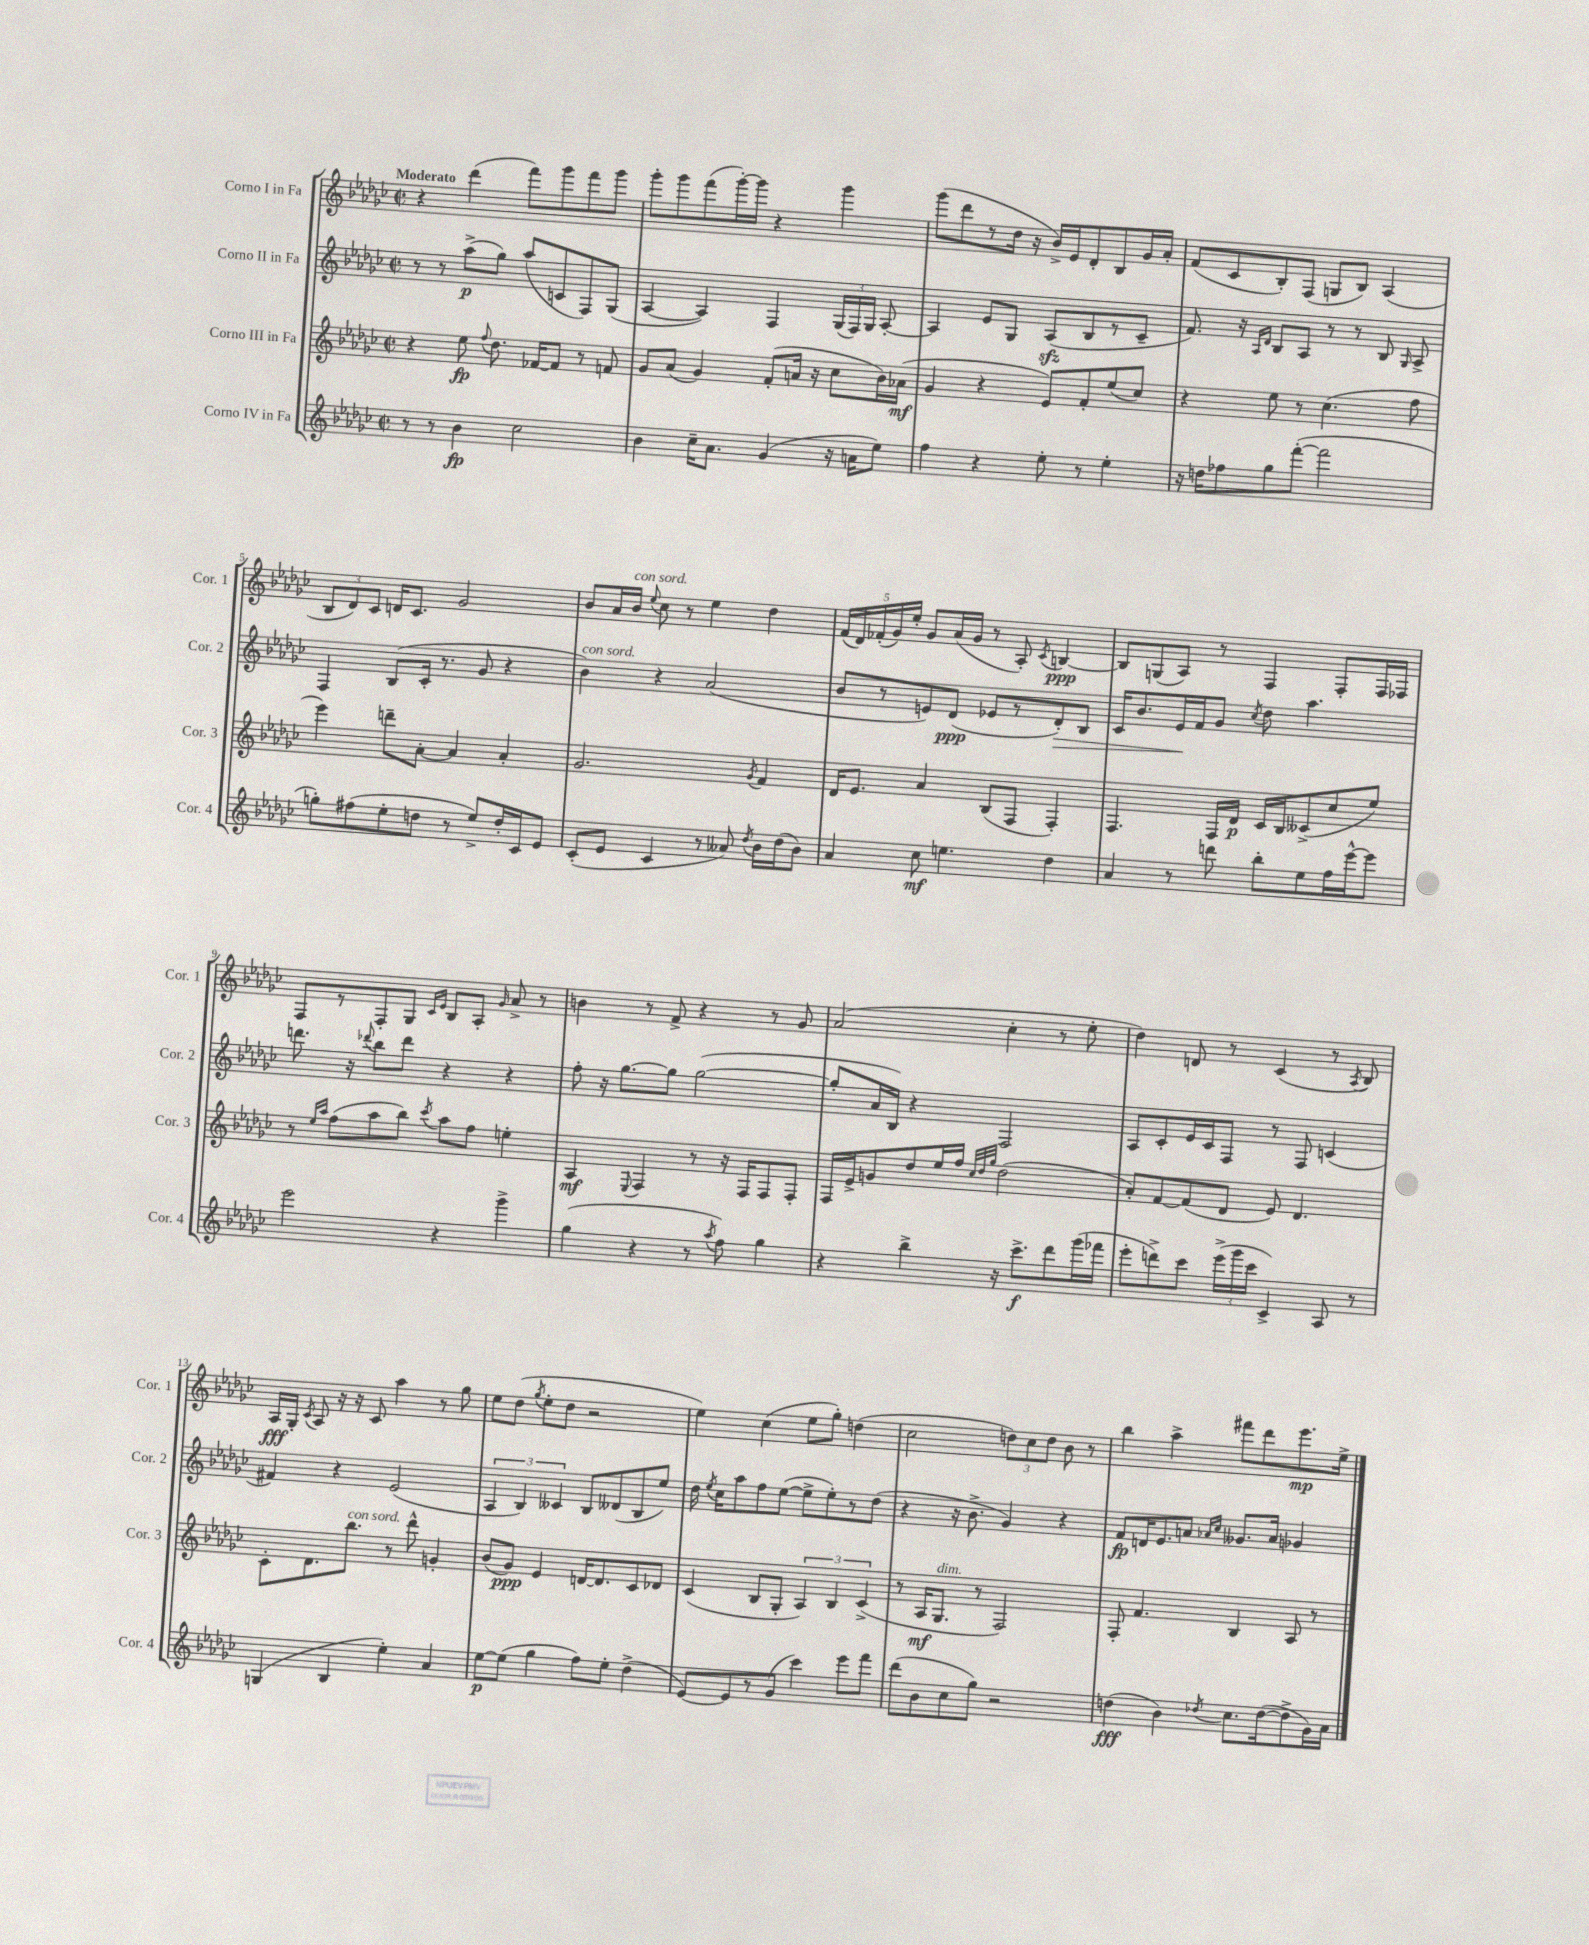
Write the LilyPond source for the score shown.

<<
\new StaffGroup <<
\new Staff = "s0" \with { instrumentName = "Corno I in Fa" shortInstrumentName = "Cor. 1" } {
    \clef treble \key ges \major \defaultTimeSignature \time 2/2 \tempo "Moderato"
    \autoBeamOff r4 des'''4( f'''8[) ges'''8 f'''8 ges'''8] |
    ges'''8[-. ges'''8 f'''8( ges'''16~-.) ges'''16] r4 ges'''4 |
    ges'''8[( des'''8 r8 des''16] r16 bes'16[->) ees'16 des'8-. bes8 ges'16 aes'16]-. |
    f'8[( ces'8 bes8-.) f8]( g8[ bes8]) aes4( |
    \tuplet 3/2 { bes8[ des'8) ces'8] } d'16[ ces'8.] ges'2 |
    bes'8[ aes'16 bes'16]^\markup { \italic "con sord." } \appoggiatura { ees''8 } ces''8 r8 ees''4 des''4 |
    \tuplet 5/4 { f'16[( des'16) fes'16-.( ges'16) ees''16]-. } ges'8[ aes'16( ges'16] r8 aes8-.) \acciaccatura { ces'8 } b4~\ppp |
    b8[ g8( aes8]) r8 f4 f8[-. f16 fes16] |
    f8[ r8 f8-. ges8] \grace { ces'16[ ees'16] } bes8[ aes8]-. \grace { ges'16 } aes'8-> r8 |
    b'4 r8 f'8-> r4 r8 ges'8 |
    aes'2( ces''4-. r8 ees''8-. |
    des''4) d'8 r8 ces'4( r8 \acciaccatura { aes8 } bes8) |
    aes16[\fff ges16]-. \acciaccatura { ces'8 } aes8 r16 r16 ces'8 aes''4 r8 ges''8 |
    ees''8[ des''8]( \acciaccatura { ges''8 } ees''8[-. des''8] r2 |
    ees''4) ces''4( ees''8[ ges''8]-.) d''4( |
    ces''2 \tuplet 3/2 { d''8[) ces''8 d''8] } bes'8 r8 |
    bes''4 aes''4-> fis'''8[ des'''8 ees'''8.\mp ees''16]-> \bar "|." |
}
\new Staff = "s1" \with { instrumentName = "Corno II in Fa" shortInstrumentName = "Cor. 2" } {
    \clef treble \key ges \major \defaultTimeSignature \time 2/2
    \autoBeamOff r8 r8 aes''8[->\p( ges''8]) aes''8[( c'8 f8) ges8]( |
    aes4~ aes4) f4 \tuplet 3/2 { ges16[( f16) ges16] } aes8~-. |
    aes4 ees'8[ ges8] aes8[\sfz( bes8 r8 ces'8]-- |
    f'8.) r16 \grace { aes16[ des'16] } bes8[ aes8] r8 r8 bes8 \grace { ges16 } aes8-> |
    f4 bes8[( ces'16]-. r8. ges'8 r4 |
    bes'4^\markup { \italic "con sord." }) r4 aes'2( |
    bes'8[ r8 e'8) des'8]\ppp( ees'8[ r8 des'8-.\>) bes8] |
    ces'16[ bes'8. ees'16\! f'16 ges'8] \acciaccatura { ces''8 } des''8 aes''4. |
    d'''8. r16 \appoggiatura { des'''8 } bes''8[ des'''8] r4 r4 |
    f''8-. r16 ges''8.[~ ges''8] ges''2~( |
    ges''8[-. aes'16 bes16]) r4 f2 |
    aes8[ ces'8-. ees'16 ces'16 f8] r8 f8 c'4( |
    fis'4) r4 ees'2( |
    \tuplet 3/2 { aes4 bes4) ceses'4 } bes8[ deses'8( bes8 ees''8]) |
    des''16 \acciaccatura { ees''8 } ces''16[ aes''8 f''8 ees''8]~( ees''8[-> ees''8-.) r8 des''8]( |
    r4 r16 bes'8.-> ges'4) r4 |
    f'8[\fp d'16 ees'8. a'8] \grace { aes'16[ ces''16] } geses'8.[ aes'16] ges'4 \bar "|." |
}
\new Staff = "s2" \with { instrumentName = "Corno III in Fa" shortInstrumentName = "Cor. 3" } {
    \clef treble \key ges \major \defaultTimeSignature \time 2/2
    \autoBeamOff r4 ees''8\fp \appoggiatura { f''8 } des''8. fes'16[~ fes'8] r8 f'8 |
    ges'8[ aes'8]( ges'4) f'8[-.( a'16] r16 ces''8[ bes'16) aes'16]\mf( |
    ges'4 r4 ees'8[) f'8-. ees''8( ces''8]) |
    r4 ees''8 r8 ces''4.( f''8 |
    ees'''4) d'''8[-- aes'8]~-. aes'4 aes'4-. |
    ges'2. \acciaccatura { ges'8 } f'4 |
    des'16[ ees'8.] aes'4 bes8[( f8] f4-.) |
    f4. f16[ des'16]\p ces'16[ bes16 ceses'8->( ces''8 ees''8]) |
    r8 \grace { ees''16[ aes''16] } f''8[( aes''8 bes''8]) \acciaccatura { ces'''8 } aes''8[ f''8] e''4-. |
    aes4\mf \appoggiatura { ees8 } f4 r8 r16 f16[ f8 f8]-. |
    f16[ ees'16-> g'8 des''8 ees''16 f''16] \grace { ces''32[ des''32 ges''32] } des''2( |
    aes'8[-.) f'8~ f'8( des'8] ees'8) des'4. |
    ces'8[-. des'8. bes''8.]^\markup { \italic "con sord." } r8 des'''8-^ g'4-. |
    bes'8[( ges'8]\ppp) ees'4 d'16[~ d'8. ces'8 des'8] |
    ces'4( bes8[ ges8]-. \tuplet 3/2 { aes4) bes4 ces'4->( } |
    r8 aes16[\mf ges8.]^\markup { \italic "dim." } r8 f2) |
    f8-. f'4. bes4 aes8 r8 \bar "|." |
}
\new Staff = "s3" \with { instrumentName = "Corno IV in Fa" shortInstrumentName = "Cor. 4" } {
    \clef treble \key ges \major \defaultTimeSignature \time 2/2
    \autoBeamOff r8 r8 bes'4\fp ces''2 |
    bes'4 ces''16[-- aes'8.] ges'4( r16 a'16[ ees''8]) |
    f''4 r4 ees''8-. r8 ees''4-. |
    r16 d''16[ fes''8 ges''8 f'''8]~-.( f'''2 |
    g''8[-.) fis''8( ees''8-. d''8] r8 ees''8[->) d''16-. ces'16 ees'8] |
    ces'8[-.( ees'8] ces'4 r8 aeses'8) \acciaccatura { des''8 } bes'16[ des''16( bes'8]) |
    aes'4 ces''8\mf e''4. des''4 |
    aes'4 r8 d'''8 bes''8[-. ees''8 f''16 ees'''16~-^ ees'''8] |
    ees'''2 r4 ges'''4-> |
    ges''4( r4 r8 \acciaccatura { aes''8 } f''8) ges''4 |
    r4 bes''4-> r16 ces'''8.[->\f des'''8 ges'''16( fes'''16] |
    ees'''8[-. d'''8->) ces'''8] \tuplet 3/2 { ees'''16[->( ges'''16 ces'''16] } ces'4->) aes8 r8 |
    g4( bes4 ees''4-.) aes'4 |
    ees''8[~\p ees''8]( ges''4 f''8[) ees''8]-. des''4->( |
    ees'8[~) ees'8 r8 ges'8]( ces'''4) ees'''8[ f'''8] |
    des'''8[( bes'8 ces''8 ges''8]) r2 |
    d''4\fff( bes'4) \acciaccatura { des''8 } ces''8.[ des''16~( des''8-> ges'16) aes'16] \bar "|." |
}
>>
>>
